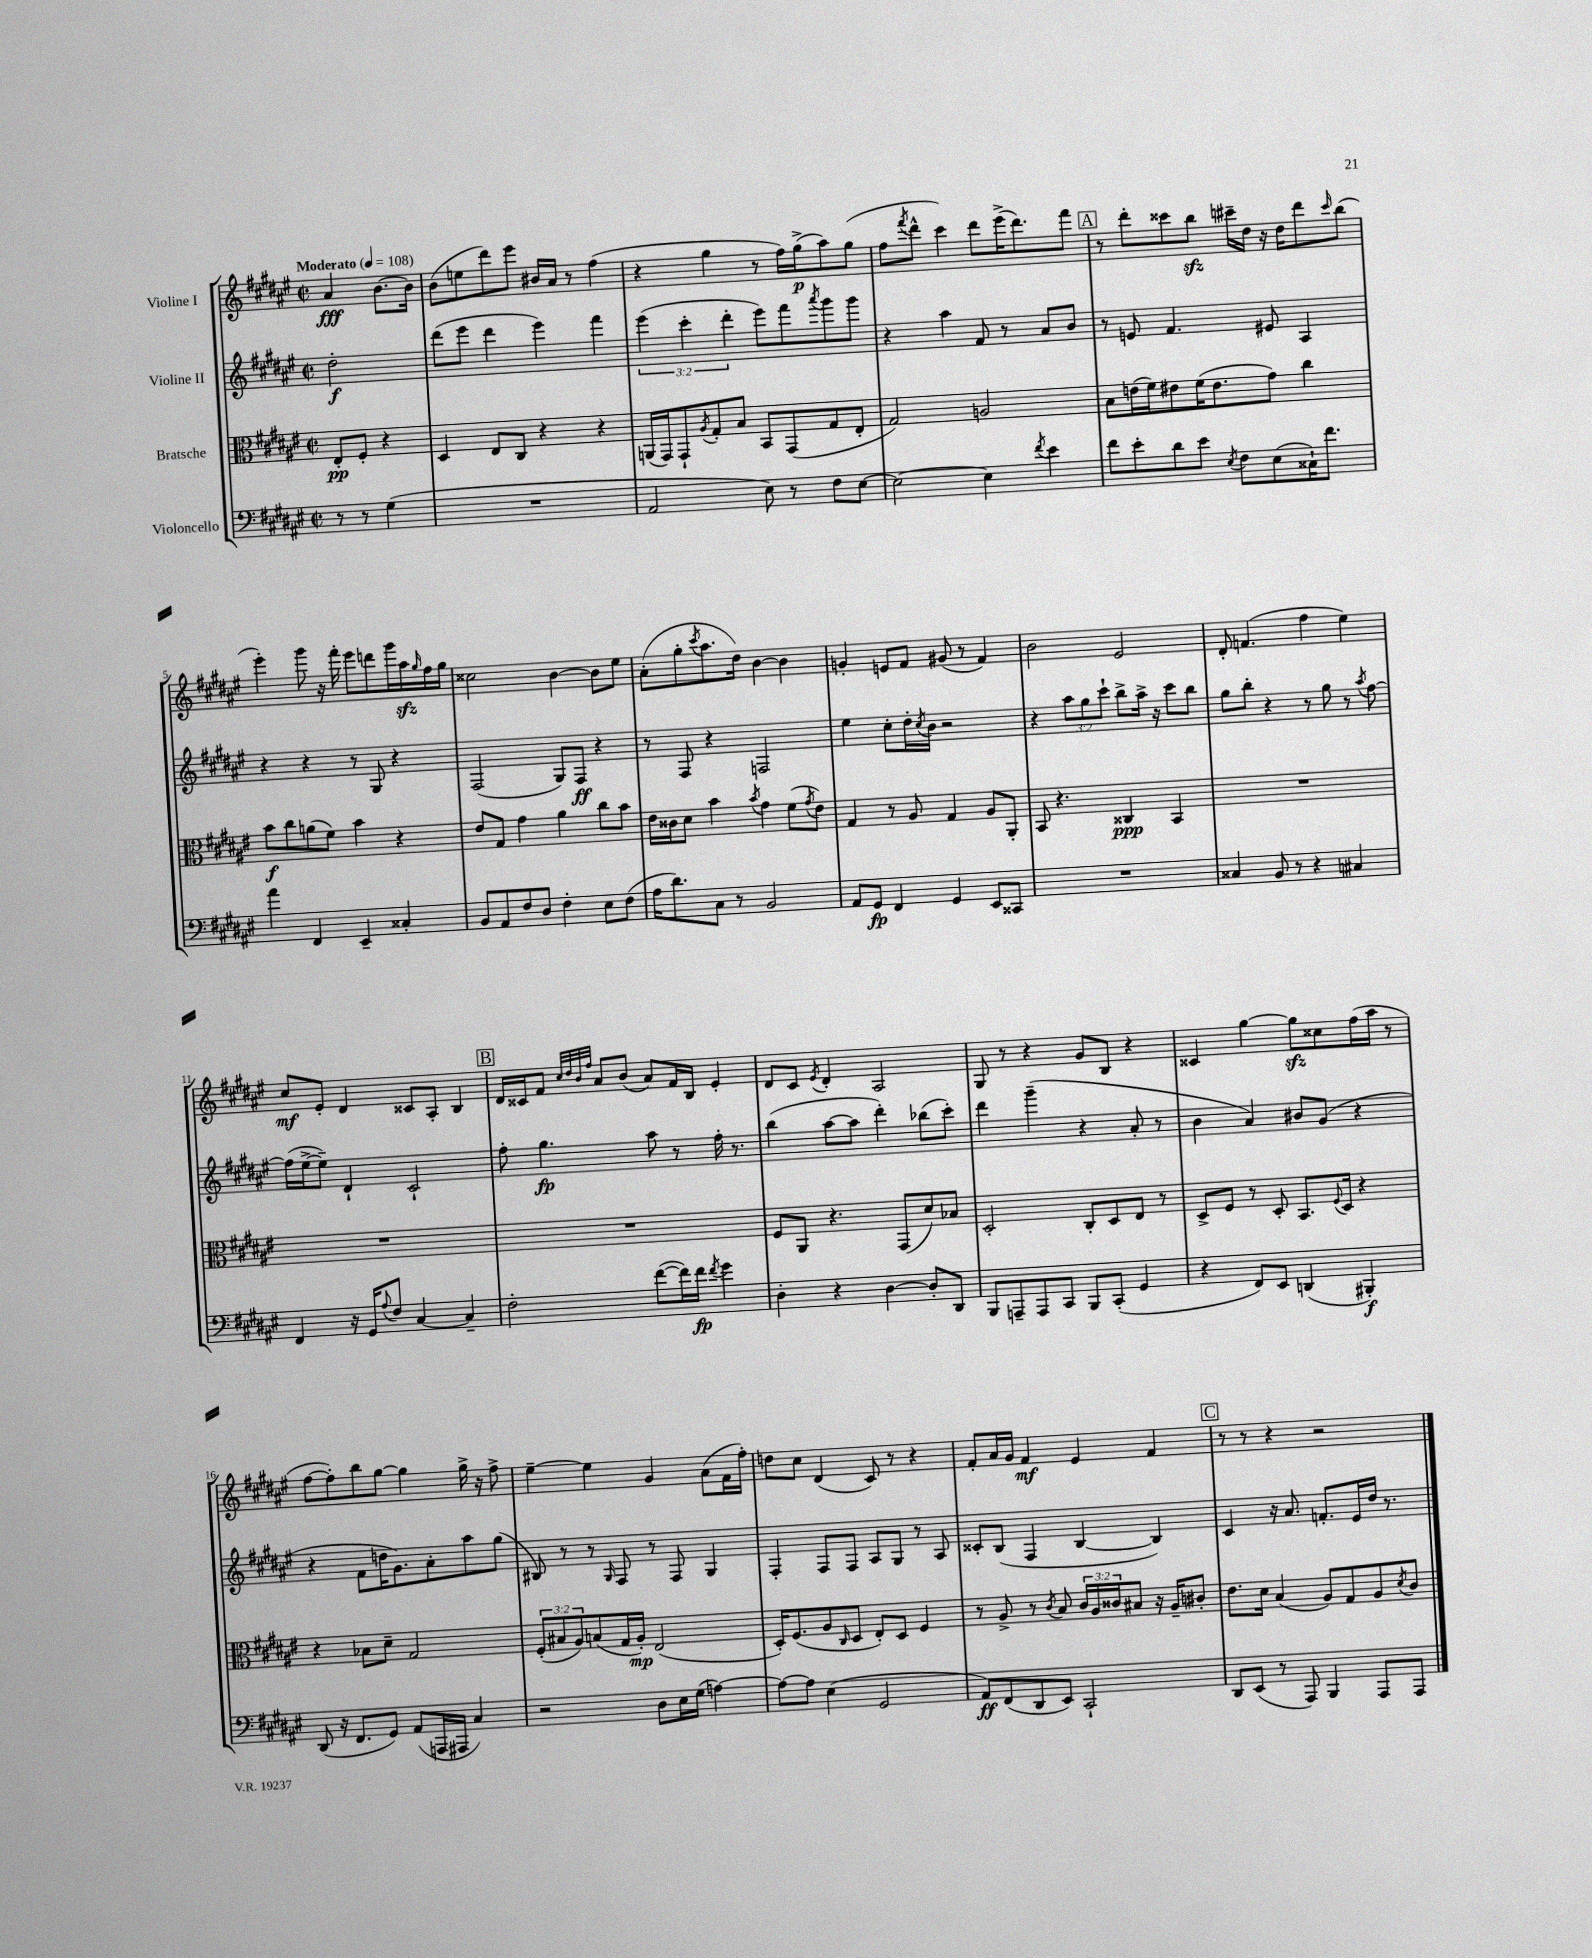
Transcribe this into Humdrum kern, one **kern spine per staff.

**kern	**kern	**kern	**kern
*staff4	*staff3	*staff2	*staff1
*clefF4	*clefC3	*clefG2	*clefG2
*k[f#c#g#d#a#e#]	*k[f#c#g#d#a#e#]	*k[f#c#g#d#a#e#]	*k[f#c#g#d#a#e#]
*M2/2	*M2/2	*M2/2	*M2/2
*met(c|)	*met(c|)	*met(c|)	*met(c|)
*MM108	*MM108	*MM108	*MM108
8r	8E#'	2dd#'	4a#
8r	8F#'	.	.
(4G#	4r	.	[8.b
.	.	.	16b]
=	=	=	=
1r	4D#	(8ddd#	(8b
.	.	8eee#	8ee
.	8E#	4ddd#	8ddd#)
.	8C#	.	8eee#
.	4r	4eee#)	16b#
.	.	.	16a#
.	.	.	8r
.	4r	4fff#	(4ff#
=	=	=	=
2AA#	(16AA	(6eee#	4r
.	16GG#)	.	.
.	8GG#`	.	.
.	.	6ccc#'	.
.	8qA#	.	.
.	8G#'	.	4gg#
.	.	6ddd#'	.
.	8B	.	.
8E#)	8BB	8eee#)	8r
8r	(8GG#	8fff#	16ff#)
.	.	.	(16gg#^
.	.	8qaaa#	.
8F#	8G#	8ggg#	8aa#)
[8E#	8E#'	8ggg#	(8gg#
=	=	=	=
2E#_	2G#)	4r	8ff#
.	.	.	8qfff#
.	.	.	8ddd#^^
.	.	4aa#	4ccc#)
4E#]	2A	8f#	8ddd#
.	.	8r	(16eee#^
.	.	.	8.ddd#)
8qf#	.	.	.
4e#	.	8a#	.
.	.	8b	8fff#
=	=	=	=
8f#	8B	8r	8r
8e#'	(16e	8e	8ddd#'
.	16f#)	.	.
8d#	8e#	4.f#	8ccc##
8e#	(16f#	.	8bb
.	8.e#	.	.
8qE#	.	.	.
8F#	.	.	16ccc#~
.	.	.	16dd#
(8E#	8g#)	8e#	16r
.	.	.	16dd#
16C##`)	4cc#	4A#	8ddd#
8.f#	.	.	.
.	.	.	16qqccc#
.	.	.	(8bb
=	=	=	=
4a#	8b	4r	4eee#')
.	8cc#	.	.
4FF#	(8a	4r	8ggg#
.	8f#)	.	16r
.	.	.	16fff#'
4EE#~	4b	8r	8eee#
.	.	8G#	8ddd
4C##'	4r	4r	16ggg#
.	.	.	16aa#
.	.	.	16qqgg#
.	.	.	16ff#
.	.	.	16gg#
=	=	=	=
8BB	8e#	(2F#	2cc##
8AA#	8G#	.	.
8F#	4g#	.	.
8D#	.	.	.
4F#'	4a#	8G#)	[4b
.	.	8F#	.
8E#	8cc#	4r	8b]
(8F#	8b	.	8ee#
=	=	=	=
16A#	16e#	8r	(8a#'
8.d#)	16c##	.	.
.	8d#	8F#	8gg#'
.	.	.	8qccc#
8C#	4b	4r	8.aa#
8r	.	.	.
.	.	.	16dd#)
.	8qb	.	.
2BB	4g#	2F	[4b
.	(8f#	.	4b]
.	8qg#	.	.
.	8e#)	.	.
=	=	=	=
8AA#	4G#	4ee#	4g'
8GG#	.	.	.
4FF#	8r	8cc#'	8e
.	8A#	16dd#'	8f#
.	.	8qcc#	.
.	.	16b	.
4GG#	4G#	2r	(8g#
.	.	.	8r
8EE#	8A#	.	4f#)
8CC##	8AA#'	.	.
=	=	=	=
1r	8BB	4r	2b
.	4.r	.	.
.	.	12aa#	.
.	.	12gg#	.
.	.	12ccc#`	.
.	4C##	8bb^	2e#
.	.	16aa#^	.
.	.	16r	.
.	4BB	8ccc#	.
.	.	8bb	.
=	=	=	=
4C##	1r	8gg#	8d#'
.	.	8bb'	(4.f
8BB	.	4r	.
8r	.	.	.
4r	.	8r	4ff#
.	.	8gg#	.
4C#	.	8r	4ee#)
.	.	8qaa#	.
.	.	[8ff#	.
=	=	=	=
4FF#	1r	(16ff#]	8cc#
.	.	[16ee#^	.
.	.	8ee#~])	8e#'
16r	.	4d#`	4d#
16GG#	.	.	.
8qqA#	.	.	.
8F#	.	.	.
[4C#	.	2c#`	8c##
.	.	.	8A#'
4C#~]	.	.	4B
=	=	=	=
2F#'	1r	8ff#'	16d#
.	.	.	16c##
.	.	4.gg#	8f#
.	.	.	32qqcc#
.	.	.	32qqdd#
.	.	.	32qqb
.	.	.	32qqff#
.	.	.	8a#
.	.	.	(8b
([8f#	.	8aa#	8a#)
16f#])	.	8r	16f#
16f#	.	.	16B
8qf#	.	.	.
4g#	.	16ff#'	4e#'
.	.	8.r	.
=	=	=	=
4D#'	8F#	(4bb	8d#
.	8AA#	.	8c#
.	.	.	8qe#
4r	4.r	[8aa#	4d#'
.	.	8aa#]	.
[4D#	.	4ddd#')	2A#
.	(8GG#	.	.
8D#']	8d#)	(8bb-	.
8DD#	8B-	8ccc#')	.
=	=	=	=
8BBB	2D#'	4ddd#	8G#
8AAA~	.	.	8r
8AAA	.	(4ggg#~	4r
8CC#	.	.	.
8BBB	8C#'	4r	8g#
(8CC#'	8D#	.	8B
4GG#	8E#	8a#'	4r
.	8r	8r	.
=	=	=	=
4r	8D#^	4b	4c##
.	8F#	.	.
8FF#)	8r	4a#)	[4gg#
8EE#	8D#'	.	.
(4DD	8.BB	8b#	8gg#]
.	.	(8g#	8cc##
.	8qqF#	.	.
.	16D#	.	.
4BBB#')	4r	4r	(16ff#
.	.	.	16aa#
.	.	.	8r
=	=	=	=
(8DD#	4r	4r	[8ff#
16r	.	.	8ff#'])
8.FF#	.	.	.
.	8B-	8f#	8bb
8GG#)	8d#~	16dd	[8gg#
.	.	8.g#)	.
(8AA#	2G#	.	4gg#]
16AAA	.	8a#'	.
16AAA#	.	.	.
4C#)	.	8aa#	16gg#^
.	.	.	16r
.	.	(8gg#	8ff#^
=	=	=	=
2r	(12F#'	8B#)	[4ee#~
.	12B#	.	.
.	.	8r	.
.	12A#)	.	.
.	(8B	8r	4ee#]
.	.	16qqG#	.
.	16G#	8F#	.
.	16A#')	.	.
8D#	(2E#	8r	4g#
16E#	.	8F#	.
(16G#	.	.	.
[4A)	.	4G#	(8a#
.	.	.	16f#
.	.	.	16ff#')
=	=	=	=
8A_	16D#')	4F#'	8dd
.	(8.F#	.	.
8A]	.	.	8cc#
(4E#	8A#	8F#	(4d#
.	16qqC#	.	.
.	8D#	8F#	.
2GG#	8E#')	8A#	8c#)
.	8D#	8G#	8r
.	4F#	8r	4r
.	.	8A#	.
=	=	=	=
8AA#)	8r	8c##'	8f#'
(8FF#	8A#^	(8B	16a#
.	.	.	16g#
8DD#	8r	4F#	4f#
.	8qc#	.	.
8EE#)	8B	.	.
2CC#`	24c#	[4B	4e#
.	24A#	.	.
.	24c##	.	.
.	8B#	.	.
.	16r	4B])	4f#
.	16A#~	.	.
.	8c#'	.	.
=	=	=	=
8DD#	8.e#	4c#	8r
(8EE#	.	.	8r
.	16d#	.	.
8r	(4B	16r	4r
.	.	8.a#	.
8AAA#)	.	.	.
4BBB	8A#)	8.f'	2r
.	8G#	.	.
.	.	16e#	.
8AAA#	8A#	16dd#	.
.	.	8.r	.
.	8qd#	.	.
8AAA#	8c#	.	.
==	==	==	==
*-	*-	*-	*-
